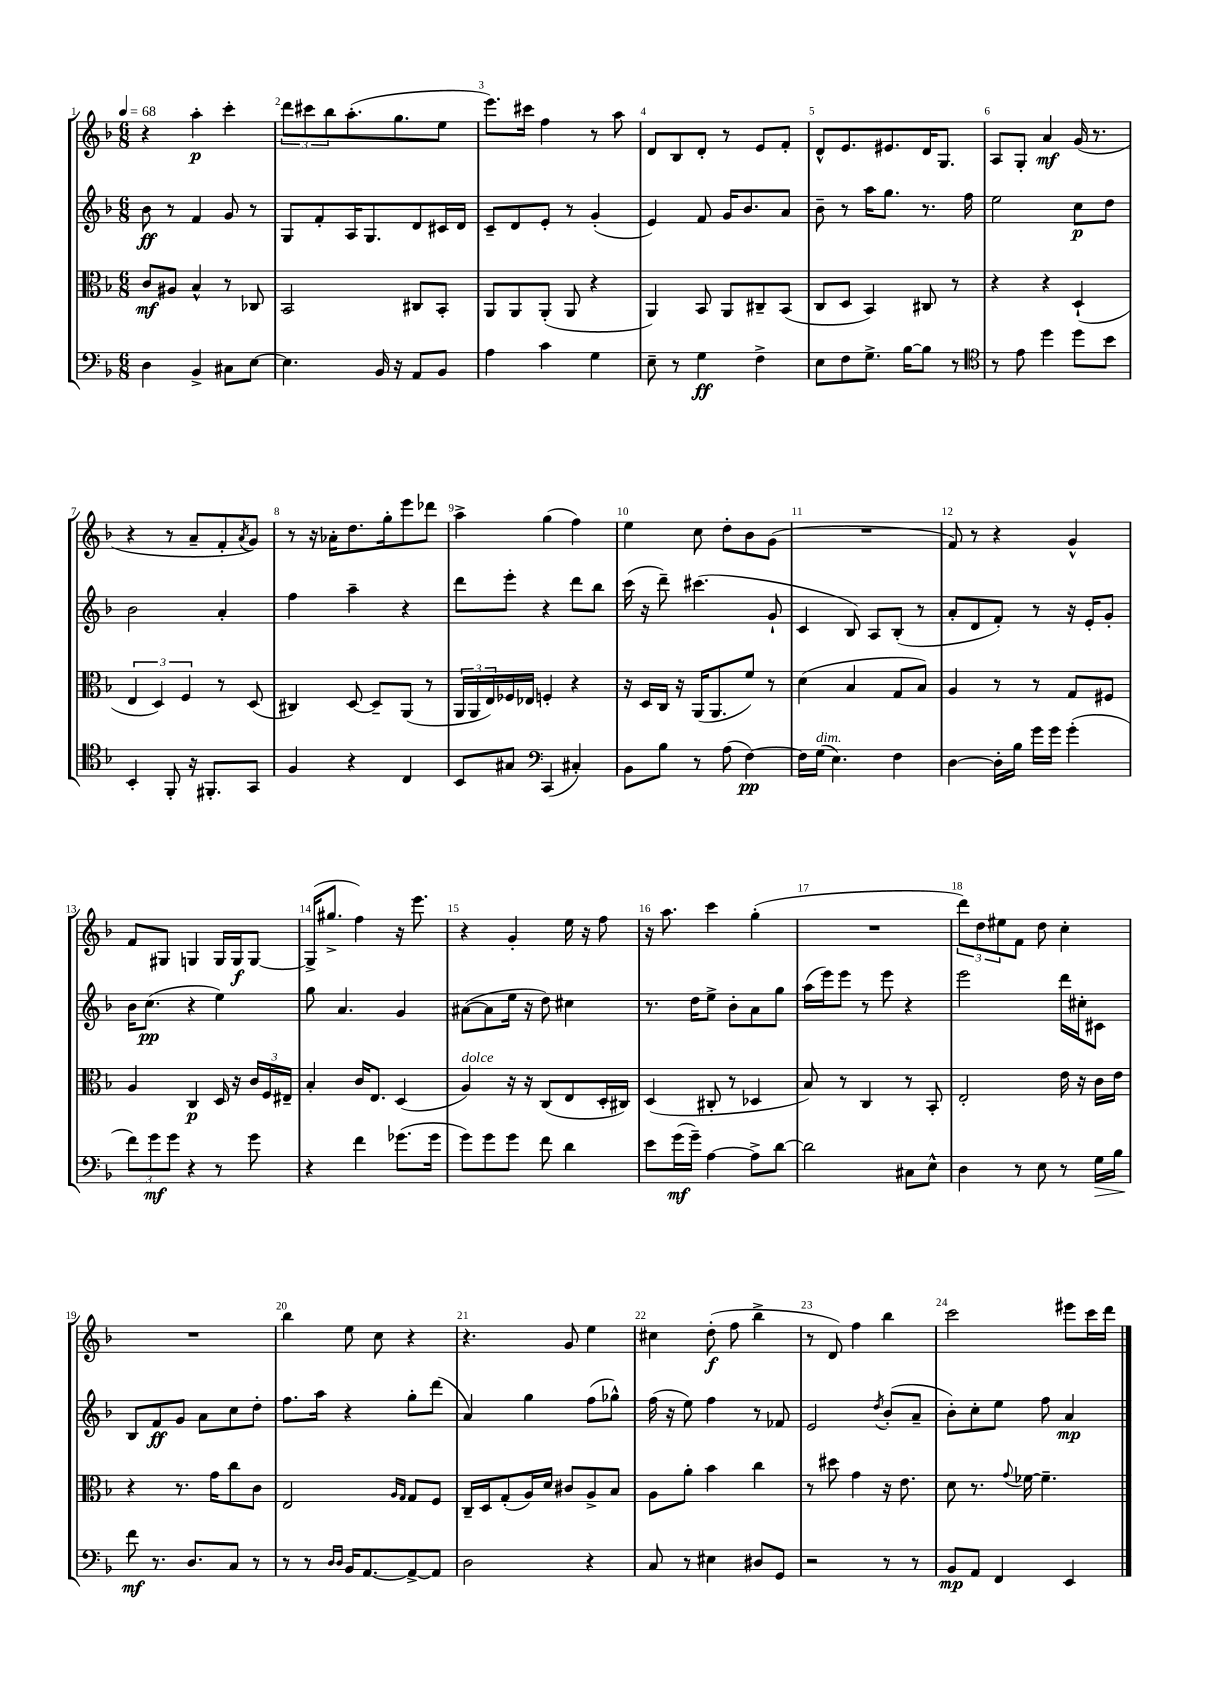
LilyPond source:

<<
\new StaffGroup <<
\new Staff = "s0" {
    \clef treble \key f \major \numericTimeSignature \time 6/8 \tempo 4 = 68
    r4 a''4-.\p c'''4-. |
    \tuplet 3/2 { d'''8 cis'''8 bes''8 } a''8.-.( g''8. e''8 |
    e'''8.) cis'''16 f''4 r8 a''8 |
    d'8 bes8 d'8-. r8 e'8 f'8-. |
    d'8-^ e'8. eis'8. d'16 g8. |
    a8 g8-. a'4\mf g'16( r8. |
    r4 r8 a'8-- f'8-. \acciaccatura { a'8 } g'8) |
    r8 r16 aes'16-. d''8. g''16-. e'''8 des'''8 |
    a''4-> g''4( f''4) |
    e''4 c''8 d''8-. bes'8 g'8( |
    R2. |
    f'8) r8 r4 g'4-^ |
    f'8 gis8 g4 g16 g16\f g8~ |
    g16->( gis''8.-> f''4) r16 e'''8. |
    r4 g'4-. e''16 r16 f''8 |
    r16 a''8. c'''4 g''4-.( |
    R2. |
    \tuplet 3/2 { d'''8) d''8 eis''8 } f'8 d''8 c''4-. |
    R2. |
    bes''4 e''8 c''8 r4 |
    r4. g'8 e''4 |
    cis''4 d''8-.\f( f''8 bes''4-> |
    r8 d'8) f''4 bes''4 |
    c'''2 eis'''8 c'''16 d'''16 \bar "|." |
}
\new Staff = "s1" {
    \clef treble \key f \major \numericTimeSignature \time 6/8
    bes'8\ff r8 f'4 g'8 r8 |
    g8 f'8-. a16 g8. d'8 cis'16 d'16 |
    c'8-- d'8 e'8-. r8 g'4-.( |
    e'4) f'8 g'16 bes'8. a'8 |
    bes'8-- r8 a''16 g''8. r8. f''16 |
    e''2 c''8\p d''8 |
    bes'2 a'4-. |
    f''4 a''4-- r4 |
    d'''8 e'''8-. r4 d'''8 bes''8 |
    c'''16( r16 d'''8--) cis'''4.( g'8-! |
    c'4 bes8) a8 bes8-.( r8 |
    a'8-. d'8 f'8-.) r8 r16 e'16-. g'8-. |
    bes'16 c''8.\pp( r4 e''4) |
    g''8 a'4. g'4 |
    ais'8~( ais'8 e''16 r16 d''8) cis''4 |
    r8. d''16 e''8-> bes'8-. a'8 g''8 |
    a''16( e'''16) e'''8 r8 e'''8 r4 |
    e'''2 d'''16 cis''16-. cis'8 |
    bes8 f'8\ff g'8 a'8 c''8 d''8-. |
    f''8. a''16 r4 g''8-. d'''8( |
    a'4) g''4 f''8( ges''8-^) |
    f''16( r16 e''8) f''4 r8 fes'8 |
    e'2 \acciaccatura { d''8 } bes'8-.( a'8-- |
    bes'8-.) c''8-. e''8 f''8 a'4\mp \bar "|." |
}
\new Staff = "s2" {
    \clef alto \key f \major \numericTimeSignature \time 6/8
    c'8\mf ais8 bes4-^ r8 ces8 |
    bes,2 cis8 bes,8-. |
    a,8 a,8 a,8-.( a,8 r4 |
    a,4) bes,8 a,8 cis8-- bes,8( |
    c8 d8 bes,4) cis8 r8 |
    r4 r4 d4-!( |
    \tuplet 3/2 { e4 d4) f4 } r8 d8( |
    cis4) d8~ d8-- a,8( r8 |
    \tuplet 3/2 { a,16 a,16 e16) } fes16 ees16 f4-. r4 |
    r16 d16 c16 r16 a,16( a,8. f'8) r8 |
    d'4( bes4 g8 bes8) |
    a4 r8 r8 g8 fis8 |
    a4 c4\p d16 r16 \tuplet 3/2 { c'16 f16 eis16-- } |
    bes4-. c'16 e8. d4( |
    a4^\markup { \italic "dolce" }) r16 r16 c8( e8 d16-. cis16) |
    d4( cis8-. r8 des4 |
    bes8) r8 c4 r8 bes,8-. |
    e2-. e'16 r16 c'16 e'16 |
    r4 r8. g'16 c''8 c'8 |
    e2 \grace { a16 g16 } g8 f8 |
    c16-- d16 g8-.( a16) d'16 cis'8 a8-> bes8 |
    a8 a'8-. bes'4 c''4 |
    r8 dis''8 g'4 r16 e'8. |
    d'8 r8. \appoggiatura { g'8 } fes'16~ fes'4.-- \bar "|." |
}
\new Staff = "s3" {
    \clef bass \key f \major \numericTimeSignature \time 6/8
    d4 bes,4-> cis8 e8~ |
    e4. bes,16 r16 a,8 bes,8 |
    a4 c'4 g4 |
    e8-- r8 g4\ff f4-> |
    e8 f8 g8.-> bes16~ bes8 r8 |
    \clef tenor r8 e'8 d''4 d''8 bes'8 |
    bes,4-. f,8-. r16 fis,8.-. g,8 |
    f4 r4 c4 |
    bes,8 gis8 \clef bass c,4( cis4-.) |
    bes,8 bes8 r8 a8( f4~\pp) |
    f16 g16^\markup { \italic "dim." }( e4.) f4 |
    d4~ d16-. bes16 g'16 g'16 g'4-.( |
    \tuplet 3/2 { f'8) g'8\mf g'8 } r4 r8 g'8 |
    r4 f'4 ges'8.( ges'16 |
    g'8) g'8 g'8 f'8 d'4 |
    e'8 g'16\mf( g'16--) a4~ a8-> d'8~ |
    d'2 cis8 e8-^ |
    d4 r8 e8 r8 g16\> bes16 |
    f'8\mf\! r8. d8. c8 r8 |
    r8 r8 \grace { d16 d16 } bes,16 a,8.~ a,8~-> a,8 |
    d2 r4 |
    c8 r8 eis4 dis8 g,8 |
    r2 r8 r8 |
    bes,8\mp a,8 f,4 e,4 \bar "|." |
}
>>
>>
\layout { \context { \Score \override BarNumber.break-visibility = ##(#f #t #t) barNumberVisibility = #all-bar-numbers-visible } }
